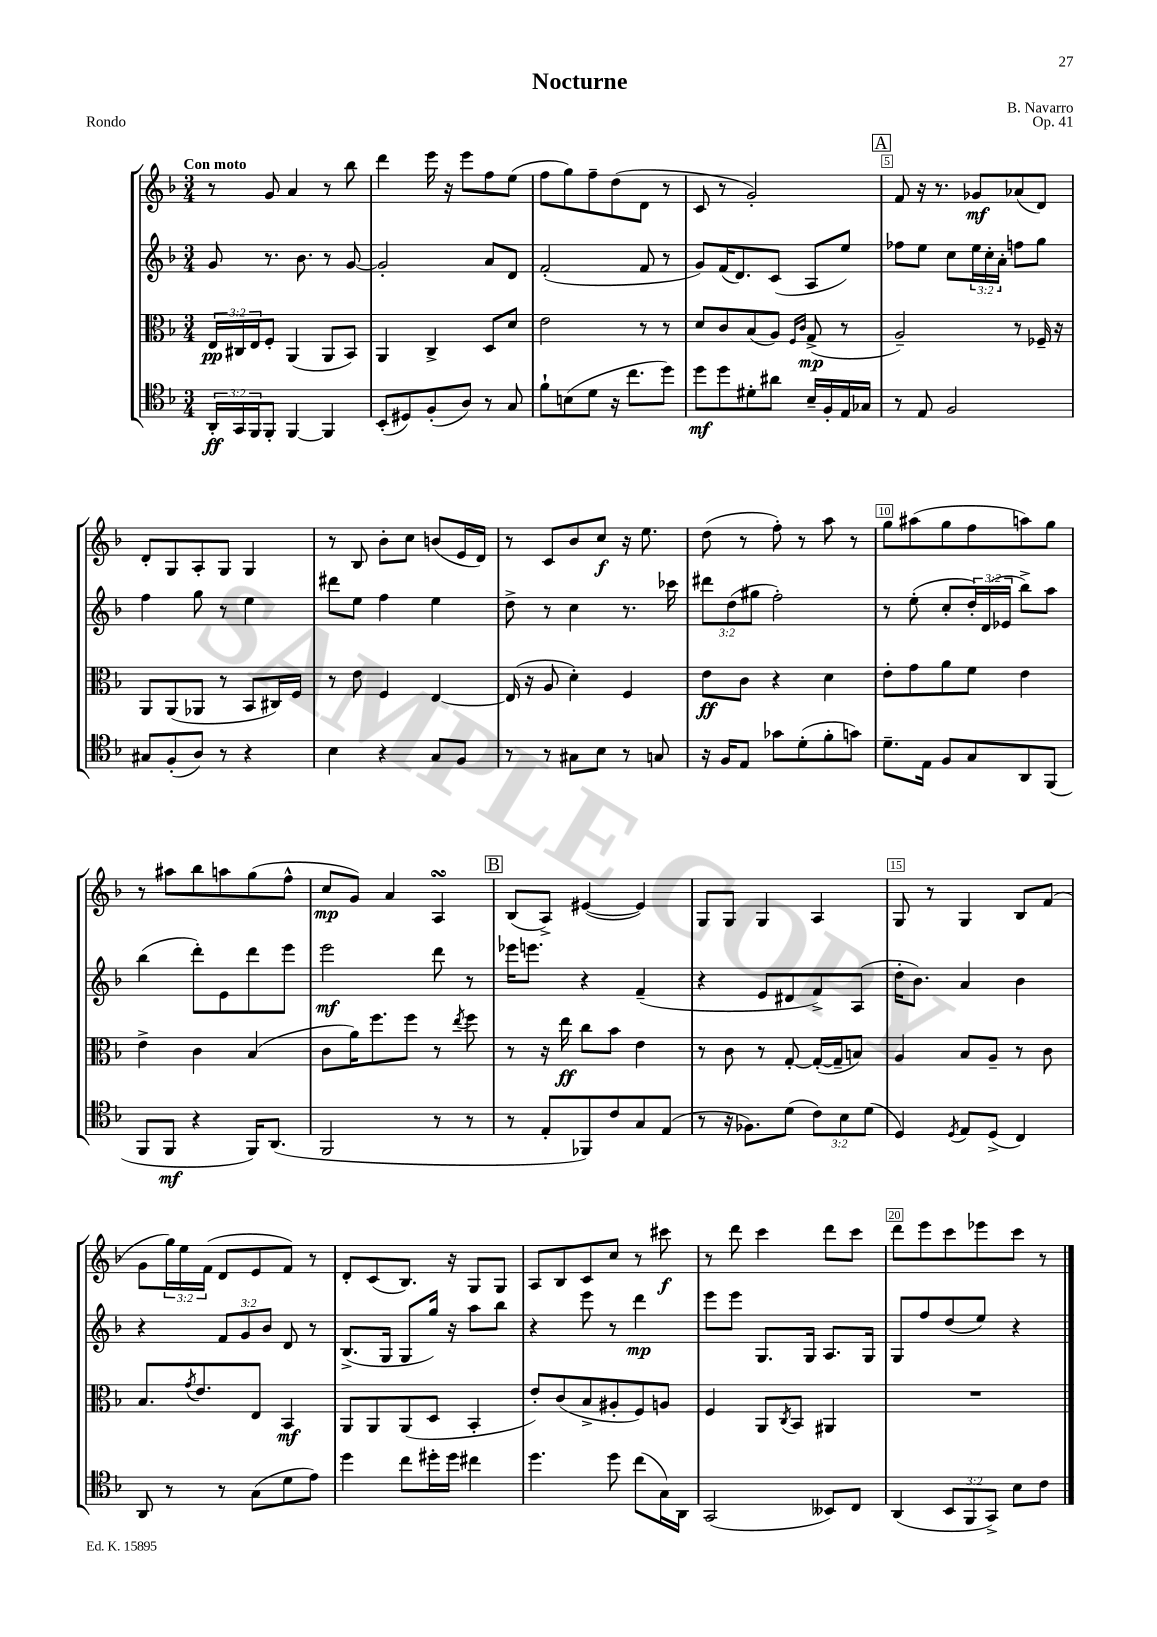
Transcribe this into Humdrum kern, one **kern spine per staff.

**kern	**kern	**kern	**kern
*staff4	*staff3	*staff2	*staff1
*clefC4	*clefC3	*clefG2	*clefG2
*k[b-]	*k[b-]	*k[b-]	*k[b-]
*M3/4	*M3/4	*M3/4	*M3/4
24AA'	24E	8g	8r
24GG	24C#	.	.
24FF	24E	.	.
8FF'	8F'	8.r	8g
[4FF	(4AA	.	4a
.	.	8.b-	.
4FF]	8AA	8r	8r
.	8BB-)	[8g	8bb-
=	=	=	=
(8BB-'	4AA	2g']	4ddd
8D#)	.	.	.
(8F'	4C^	.	16eee
.	.	.	16r
8A)	.	.	8eee
8r	8D	8a	8ff
8G	8d	8d	(8ee
=	=	=	=
8f`	2e	(2f'	8ff
(8B	.	.	8gg)
8d	.	.	8ff~
16r	.	.	(8dd
8.cc	.	.	.
.	8r	8f	8d
8dd)	8r	8r	8r
=	=	=	=
8dd	8d	8g)	8c
8dd	8c	(16f	8r
.	.	8.d)	.
8d#'	(8B-	.	2g')
8a#	8A)	(8c	.
.	16qqF	.	.
.	16qqc	.	.
16B-~	(8G^	8A	.
16F'	.	.	.
16E	8r	8ee)	.
16G-	.	.	.
=	=	=	=
8r	2A~)	8ff-	8f
8E	.	8ee	16r
.	.	.	8.r
2F	.	8cc	.
.	.	24ee	8g-
.	.	24cc'	.
.	.	24a'	.
.	8r	8ff	(8a-
.	16F-~	8gg	8d)
.	16r	.	.
=	=	=	=
8G#	8AA	4ff	8d'
(8F'	(8AA	.	8G
8A)	8AA-	8gg	8A'
8r	8r	8r	8G
4r	8BB-	4ee	4G
.	16C#)	.	.
.	16F	.	.
=	=	=	=
4B-	8r	8ddd#	8r
.	8e	8ee	8B-
4r	4F	4ff	8b-'
.	.	.	8cc
8G	[4E	4ee	(8b
8F	.	.	16e
.	.	.	16d)
=	=	=	=
8r	(16E]	8dd^	8r
.	16r	.	.
8r	8A	8r	8c
8G#	4d')	4cc	8b-
8B-	.	.	8cc
8r	4F	8.r	16r
.	.	.	8.ee
8G	.	.	.
.	.	16ccc-	.
=	=	=	=
16r	8e	12ddd#	(8dd
16F	.	.	.
.	.	(12dd	.
8E	8c	.	8r
.	.	12gg#	.
8g-	4r	2ff')	8ff')
(8d'	.	.	8r
8f'	4d	.	8aa
8g)	.	.	8r
=	=	=	=
8.d~	8e'	8r	8gg
.	8g	(8ee'	(8aa#
16E	.	.	.
8F	8a	8cc'	8gg
8G	8f	24dd')	8ff
.	.	(24d	.
.	.	24e-	.
8AA	4e	8bb-^)	8aa)
(8FF	.	8aa	8gg
=	=	=	=
8FF	4e^	(4bb-	8r
8FF	.	.	8aa#
4r	4c	8ddd')	8bb-
.	.	8e	8aa
16FF)	(4B-	8ddd	(8gg
(8.AA	.	.	.
.	.	8eee	8ff^^
=	=	=	=
2FF	8c	2eee	8cc
.	16a)	.	8g)
.	8.ff	.	.
.	.	.	4a
.	8ff	.	.
8r	8r	8ddd	4A
.	8qee	.	.
8r	8ff	8r	.
=	=	=	=
8r	8r	16eee-	(8B-
.	.	8.eee	.
8E'	16r	.	8A^)
.	16ee	.	.
8FF-)	8cc	4r	([4e#
8c	8b-	.	.
8G	4e	(4f~	4e#])
(8E	.	.	.
=	=	=	=
8r	8r	4r	8G
16r	8c	.	8G
8.F-)	.	.	.
.	8r	8e	4G
(8d	[8G'	8d#	.
12c)	(16G'_	8f^)	4A
.	16G~]	.	.
12B-	.	.	.
.	8B)	(8A	.
(12d	.	.	.
=	=	=	=
4D)	4A	16dd'	8G
.	.	8.b-)	.
.	.	.	8r
8qD	.	.	.
8E	8B-	4a	4G
(8D^	8A~	.	.
4C)	8r	4b-	8B-
.	8c	.	(8f
=	=	=	=
8AA	8.B-	4r	8g
8r	.	.	24gg)
.	.	.	24ee
.	8qg	.	.
.	8.e	.	.
.	.	.	(24f
8r	.	12f	8d
.	.	12g	.
(8G	8E	.	8e
.	.	12b-	.
8d	4BB-	8d	8f)
8e)	.	8r	8r
=	=	=	=
4dd	8AA	(8.B-^	8d'
.	8AA	.	(8c
.	.	16G	.
8cc	(8AA	8G	8.B-)
16dd#'	8D	16gg)	.
16dd#	.	16r	16r
4cc#	4BB-'	8aa	8G
.	.	8bb-	8G
=	=	=	=
4.dd	8e')	4r	8A
.	(8c	.	8B-
.	8B-^	8eee	8c
8dd	8A#'	8r	8cc
(8cc	8F)	4ddd	8r
16G)	8A	.	8ccc#
16AA	.	.	.
=	=	=	=
(2GG	4F	8eee	8r
.	.	8eee	8ddd
.	8AA	8.G	4ccc
.	8qC	.	.
.	8BB-	.	.
.	.	16G	.
8BB--)	4AA#	8.A	8ddd
8C	.	.	8ccc
.	.	16G	.
=	=	=	=
(4AA	2.r	8G	8ddd
.	.	8ff	8eee
12BB-	.	(8dd	8ccc
12FF	.	.	.
.	.	8ee)	8eee-
12GG^)	.	.	.
8B-	.	4r	8ccc
8c	.	.	8r
==	==	==	==
*-	*-	*-	*-
